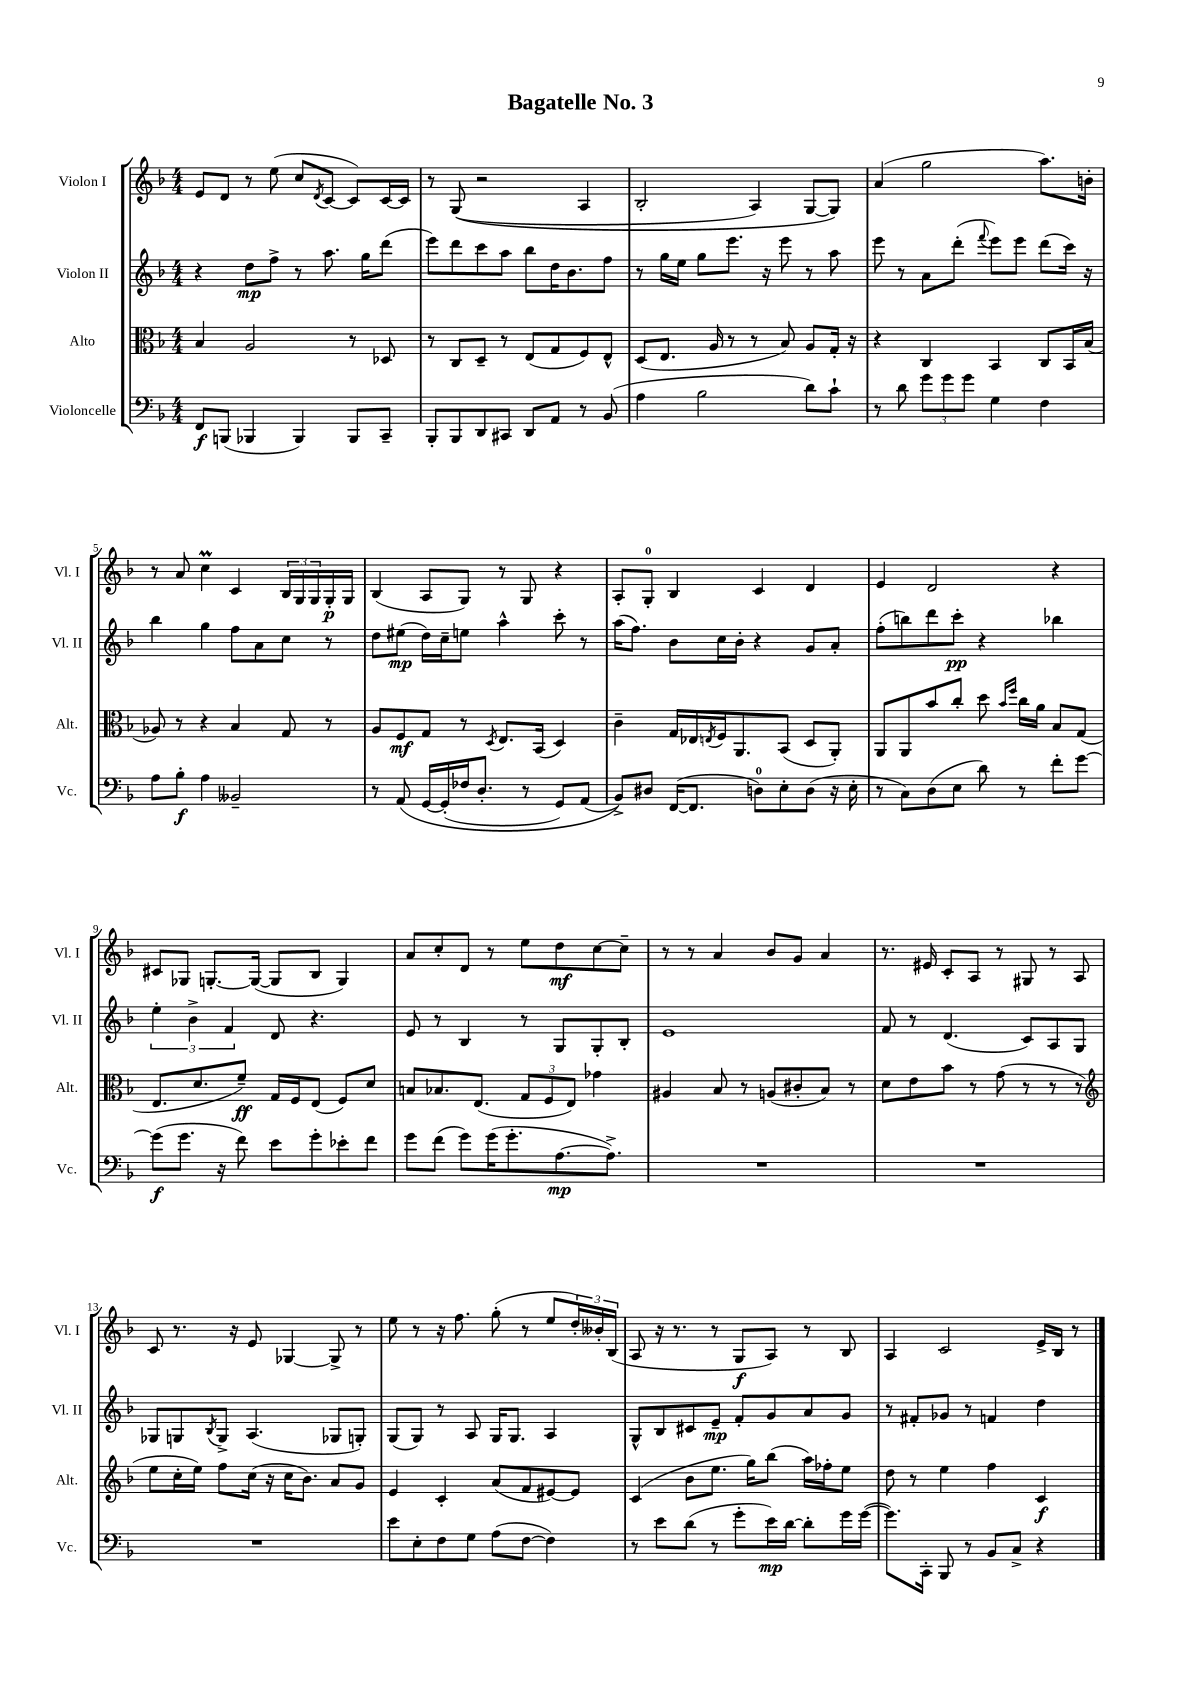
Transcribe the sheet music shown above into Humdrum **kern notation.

**kern	**kern	**kern	**kern
*staff4	*staff3	*staff2	*staff1
*clefF4	*clefC3	*clefG2	*clefG2
*k[b-]	*k[b-]	*k[b-]	*k[b-]
*M4/4	*M4/4	*M4/4	*M4/4
8FF	4B-	4r	8e
(8BBB	.	.	8d
4BBB-	2A	8dd	8r
.	.	8ff^	(8ee
4BBB-)	.	8r	8cc
.	.	.	8qd
.	.	8.aa	[8c
8BBB-	8r	.	8c])
.	.	16gg	.
8CC~	8D-	(8ddd	[16c
.	.	.	16c]
=	=	=	=
8BBB-'	8r	8eee)	8r
8BBB-	8C	8ddd	&((8G
8DD	8D~	8ccc	2r
8CC#	8r	8aa	.
8DD	(8E	8bb-	.
8AA	8G	16dd	.
.	.	8.b-	.
8r	8F)	.	4A
(8BB-	8E^^	8ff	.
=	=	=	=
4A	(8D	8r	2B-'
.	8.E	16gg	.
.	.	16ee	.
2B-	.	8gg	.
.	16A	.	.
.	8r	8.eee	.
.	8r	.	4A)
.	.	16r	.
.	8B-)	8eee	.
8d)	8A	8r	[8G
8c`	16G'	8aa	8G]&)
.	16r	.	.
=	=	=	=
8r	4r	8eee	(4a
8d	.	8r	.
12g	4C	8a	2gg
12g	.	.	.
.	.	(8ddd'	.
12g	.	.	.
.	.	8qqfff	.
4G	4BB-	8eee)	.
.	.	8eee	.
4F	8C	(8ddd	8.aa)
.	16BB-	16ccc)	.
.	(16B-	16r	16b'
=	=	=	=
8A	8A-)	4bb-	8r
8B-'	8r	.	8a
4A	4r	4gg	4cc
2BB--~	4B-	8ff	4c
.	.	8a	.
.	8G	8cc	24B-
.	.	.	24G
.	.	.	24G
.	8r	8r	16G'
.	.	.	16G
=	=	=	=
8r	8A	8dd	(4B-
&(8AA	8F	(8ee#	.
[16GG	8G	16dd)	8A
(16GG']	.	16cc~	.
16F-	8r	8ee	8G)
8.D'	.	.	.
.	8qD	.	.
.	8.E	4aa^^	8r
8r	.	.	8G
.	(16BB-	.	.
8GG)	4D)	8ccc'	4r
(8AA	.	8r	.
=	=	=	=
8BB-^)&)	4c~	(16aa	8A'
.	.	8.ff)	.
8D#	.	.	8G'
([16FF	16G	8b-	4B-
8.FF]	16E-	.	.
.	8qE	.	.
.	16F	16cc	.
.	8.AA	16b-'	.
8D)	.	4r	4c
8E'	(8BB-	.	.
(8D	8D	8g	4d
16r	8AA')	8a'	.
16E'	.	.	.
=	=	=	=
8r	8AA	(8ff'	4e
8C)	8AA	8bb)	.
(8D	8b-	8ddd	2d
8E	8cc'	8ccc'	.
8d)	8dd	4r	.
.	16qqb-	.	.
.	16qqff	.	.
8r	16cc	.	.
.	16a	.	.
8f'	8B-	4bb-	4r
[8g	(8G	.	.
=	=	=	=
(8g]	8.E	6ee'	8c#
8.g	.	.	8G-
.	.	6b-^	.
.	8.d	.	.
.	.	.	[8.G'
16r	.	.	.
.	.	6f	.
8f)	8f~)	.	.
.	.	.	(16G_
8e	16G	8d	8G]
.	16F	.	.
8g'	(8E	4.r	8B-
8e-'	8F)	.	4G)
8f	8d	.	.
=	=	=	=
8g	8B	8e	8a
(8f	8.B-	8r	8cc'
8g)	.	4B-	8d
.	(8.E	.	.
(16g	.	.	8r
8.g'	.	.	.
.	12G	8r	8ee
.	12F	.	.
[8.A	.	8G	8dd
.	12E)	.	.
.	4g-	8G'	[8cc
8.A^])	.	.	.
.	.	8B-'	8cc~]
=	=	=	=
1r	4A#	1e	8r
.	.	.	8r
.	8B-	.	4a
.	8r	.	.
.	(8A	.	8b-
.	8c#'	.	8g
.	8B-)	.	4a
.	8r	.	.
=	=	=	=
1r	8d	8f	8.r
.	8e	8r	.
.	.	.	16e#
.	8b-	(4.d	8c'
.	8r	.	8A
.	(8g	.	8r
.	8r	8c)	8G#
.	8r	8A	8r
.	8r	8G	8A
=	=	=	=
*	*clefG2	*	*
1r	8ee	8G-	8c
.	16cc'	8G	8.r
.	16ee)	.	.
.	.	8qB-	.
.	8ff	8G^	.
.	.	.	16r
.	(16cc	(4.A	8e
.	16r	.	.
.	16cc	.	[4G-
.	8.b-)	.	.
.	8a	8G-	8G-^]
.	8g	8G')	8r
=	=	=	=
8e	4e	(8G	8ee
8E'	.	8G)	8r
8F	4c'	8r	16r
.	.	.	8.ff
8G	.	8A	.
(8A	(8a	16G	(8gg'
.	.	8.G	.
[8F	8f	.	8r
4F])	[8e#)	4A	8ee
.	8e#]	.	24dd')
.	.	.	24b--'
.	.	.	(24B-
=	=	=	=
8r	(4c	8G^^	8A
8e	.	8B-	16r
.	.	.	8.r
(8d	8b-	8c#	.
8r	8.ee	8e~	8r
8g'	.	8f'	8G
.	16gg)	.	.
16e)	(8bb-	8g	8A)
[16d	.	.	.
8d']	16aa)	8a	8r
.	16ff-'	.	.
16g	8ee	8g	8B-
([16g	.	.	.
=	=	=	=
8.g])	8dd	8r	4A
.	8r	8f#'	.
16CC'	.	.	.
8BBB-	4ee	8g-	2c
8r	.	8r	.
8BB-	4ff	4f	.
8C^	.	.	.
4r	4c	4dd	16e^
.	.	.	16B-
.	.	.	8r
==	==	==	==
*-	*-	*-	*-
